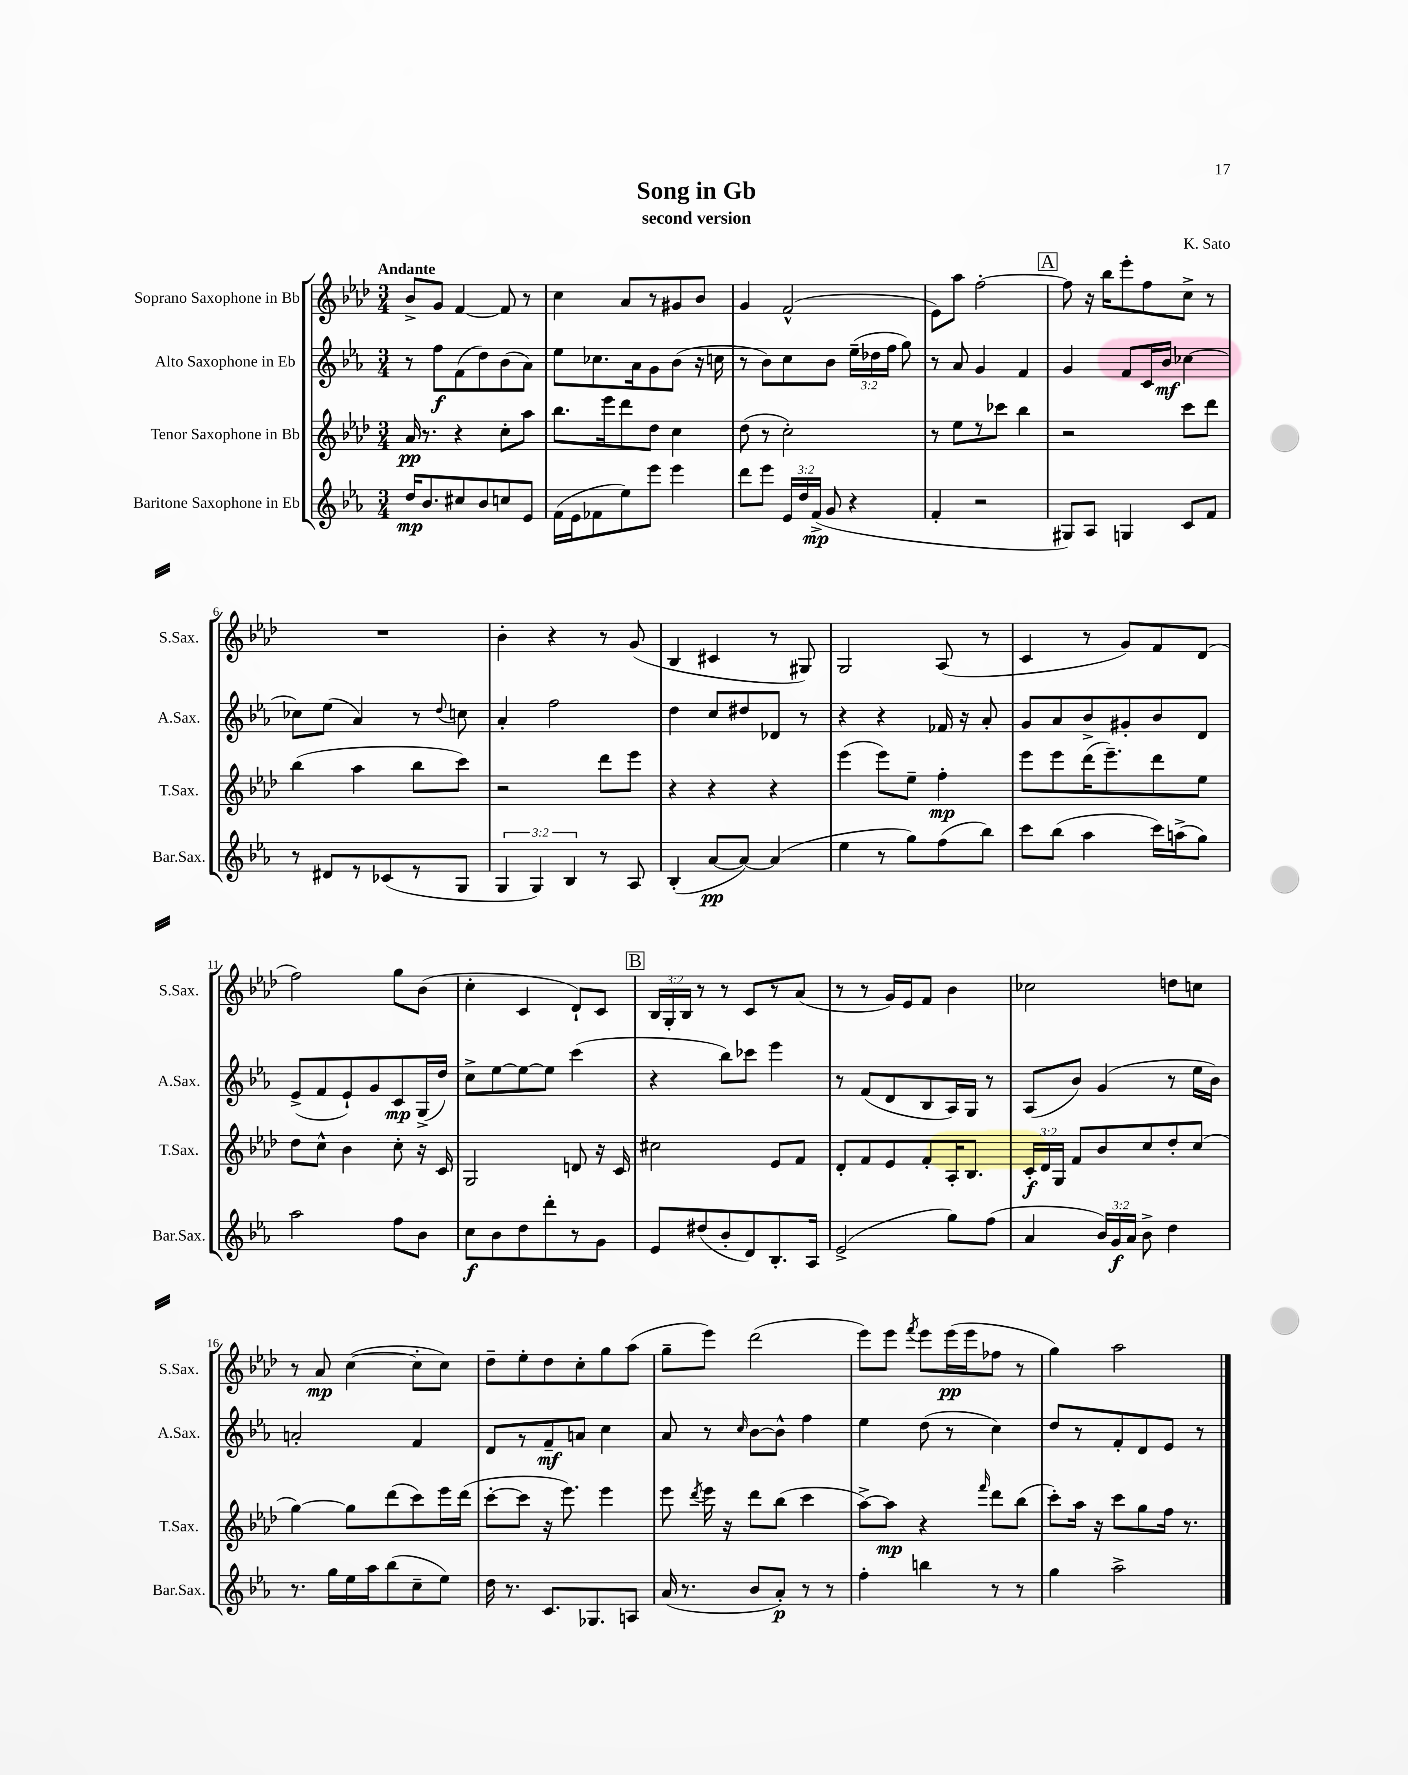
\header { title = "Song in Gb" composer = "K. Sato" subtitle = "second version" }
<<
\new StaffGroup <<
\new Staff = "s0" \with { instrumentName = "Soprano Saxophone in Bb" shortInstrumentName = "S.Sax." } {
    \clef treble \key aes \major \numericTimeSignature \time 3/4 \override Staff.TupletNumber.text = #tuplet-number::calc-fraction-text \tempo "Andante"
    \autoBeamOff bes'8[-> g'8] f'4~ f'8 r8 |
    c''4 aes'8[ r8 gis'8 bes'8] |
    g'4 f'2-^( |
    ees'8[) aes''8] f''2~-. |
    \mark \markup { \box "A" } f''8 r16 bes''16[ ees'''8-. f''8 c''8]-> r8 |
    R2. |
    bes'4-. r4 r8 g'8( |
    bes4 cis'4 r8 gis8) |
    g2 aes8( r8 |
    c'4 r8 g'8[) f'8 des'8]( |
    f''2) g''8[ bes'8]( |
    c''4-. c'4 des'8[-!) c'8] |
    \mark \markup { \box "B" } \tuplet 3/2 { bes16[ g16-. bes16] } r8 r8 c'8[ r8 aes'8]( |
    r8 r8 g'16[) ees'16 f'8] bes'4 |
    ces''2 d''8[ c''8] |
    r8 aes'8\mp c''4~( c''8[-. c''8]) |
    des''8[-- ees''8-. des''8 c''8-. g''8 aes''8]( |
    g''8[-- ees'''8]) des'''2( |
    ees'''8[) ees'''8] \acciaccatura { f'''8 } ees'''8[ ees'''16\pp( ees'''16 fes''8] r8 |
    g''4) aes''2 \bar "|." |
}
\new Staff = "s1" \with { instrumentName = "Alto Saxophone in Eb" shortInstrumentName = "A.Sax." } {
    \clef treble \key ees \major \numericTimeSignature \time 3/4 \override Staff.TupletNumber.text = #tuplet-number::calc-fraction-text
    \autoBeamOff r8 f''8[\f f'8( d''8) bes'8( aes'8]) |
    ees''8[ ces''8. aes'16 g'8 bes'8]( r16 c''16 |
    r8 bes'8[) c''8 bes'8] \tuplet 3/2 { ees''16[--( des''16 f''16] } g''8) |
    r8 aes'8 g'4 f'4 |
    \mark \markup { \box "A" } g'4 f'8[ c'16 bes'16]\mf ces''4~ |
    ces''8[ ees''8]( aes'4) r8 \appoggiatura { d''8 } c''8 |
    aes'4-. f''2 |
    d''4 c''8[ dis''8 des'8] r8 |
    r4 r4 fes'16 r16 aes'8-. |
    g'8[ aes'8 bes'8-> gis'8-. bes'8 d'8] |
    ees'8[->( f'8 ees'8-!) g'8 c'8\mp g16->( d''16]) |
    c''8[-> ees''8~ ees''8~ ees''8] c'''4( |
    \mark \markup { \box "B" } r4 bes''8[) ces'''8] ees'''4 |
    r8 f'8[( d'8 bes8 aes16) g16] r8 |
    aes8[( bes'8]) g'4( r8 ees''16[ bes'16]) |
    a'2-. f'4 |
    d'8[ r8 f'8--\mf a'8] c''4 |
    aes'8 r8 \grace { c''16 } bes'8[~ bes'8]-^ f''4 |
    ees''4 d''8( r8 c''4) |
    d''8[ r8 f'8-. d'8 ees'8] r8 \bar "|." |
}
\new Staff = "s2" \with { instrumentName = "Tenor Saxophone in Bb" shortInstrumentName = "T.Sax." } {
    \clef treble \key aes \major \numericTimeSignature \time 3/4 \override Staff.TupletNumber.text = #tuplet-number::calc-fraction-text
    \autoBeamOff aes'16\pp r8. r4 c''8[-. aes''8] |
    bes''8.[ ees'''16 des'''8 des''8] c''4 |
    des''8( r8 c''2-.) |
    r8 ees''8[ r8 ces'''8] bes''4 |
    \mark \markup { \box "A" } r2 c'''8[ des'''8] |
    bes''4( aes''4 bes''8[ c'''8]) |
    r2 des'''8[ ees'''8] |
    r4 r4 r4 |
    ees'''4( ees'''8[) ees''8]-- f''4-.\mp |
    ees'''8[ ees'''8 des'''16( ees'''8.--) des'''8 ees''8] |
    des''8[ c''8]-^ bes'4 c''8-. r16 c'16 |
    g2 d'8 r16 c'16 |
    \mark \markup { \box "B" } cis''2 ees'8[ f'8] |
    des'8[-. f'8 ees'8 f'8-. aes16-. bes8.] |
    \tuplet 3/2 { c'16[-.\f des'16 g16] } f'8[ bes'8 c''8 des''8-. c''8]( |
    g''4~) g''8[ des'''8( c'''8) ees'''16 des'''16]( |
    c'''8[~-. c'''8] r16 ees'''8.) ees'''4 |
    ees'''8 \acciaccatura { des'''8 } ees'''16 r16 des'''8[ bes''8]( c'''4 |
    aes''8[~->) aes''8]\mp r4 \grace { f'''16 } des'''8[ bes''8]( |
    c'''8[-.) aes''16] r16 c'''8[ g''8 f''16] r8. \bar "|." |
}
\new Staff = "s3" \with { instrumentName = "Baritone Saxophone in Eb" shortInstrumentName = "Bar.Sax." } {
    \clef treble \key ees \major \numericTimeSignature \time 3/4 \override Staff.TupletNumber.text = #tuplet-number::calc-fraction-text
    \autoBeamOff d''16[\mp bes'8. cis''8 bes'8 c''8 ees'8] |
    f'16[( ees'16 fes'8 ees''8) ees'''8] ees'''4 |
    d'''8[ ees'''8] \tuplet 3/2 { ees'16[ d''16 f'16]->\mp( } g'8 r4 |
    f'4-. r2 |
    \mark \markup { \box "A" } gis8[) aes8] g4 c'8[ f'8] |
    r8 dis'8[ r8 ces'8( r8 g8] |
    \tuplet 3/2 { g4 g4) bes4 } r8 aes8 |
    bes4-.( aes'8[~\pp aes'8]~) aes'4( |
    ees''4 r8 g''8[) f''8( bes''8]) |
    c'''8[ bes''8]( aes''4 c'''16[) a''16->( g''8]) |
    aes''2 f''8[ bes'8] |
    c''8[\f bes'8 d''8 d'''8-. r8 g'8] |
    \mark \markup { \box "B" } ees'8[ dis''8( bes'8-. d'8) bes8.-. aes16] |
    ees'2->( g''8[) f''8]( |
    aes'4 \tuplet 3/2 { bes'16[) g'16\f aes'16] } bes'8-> d''4 |
    r8. g''16[ ees''16 aes''16 bes''8( c''8-- ees''8]) |
    d''16 r8. c'8.[ ges8. a8] |
    aes'16( r8. bes'8[ aes'8]-.\p) r8 r8 |
    f''4-. b''4 r8 r8 |
    g''4 aes''2-> \bar "|." |
}
>>
>>
